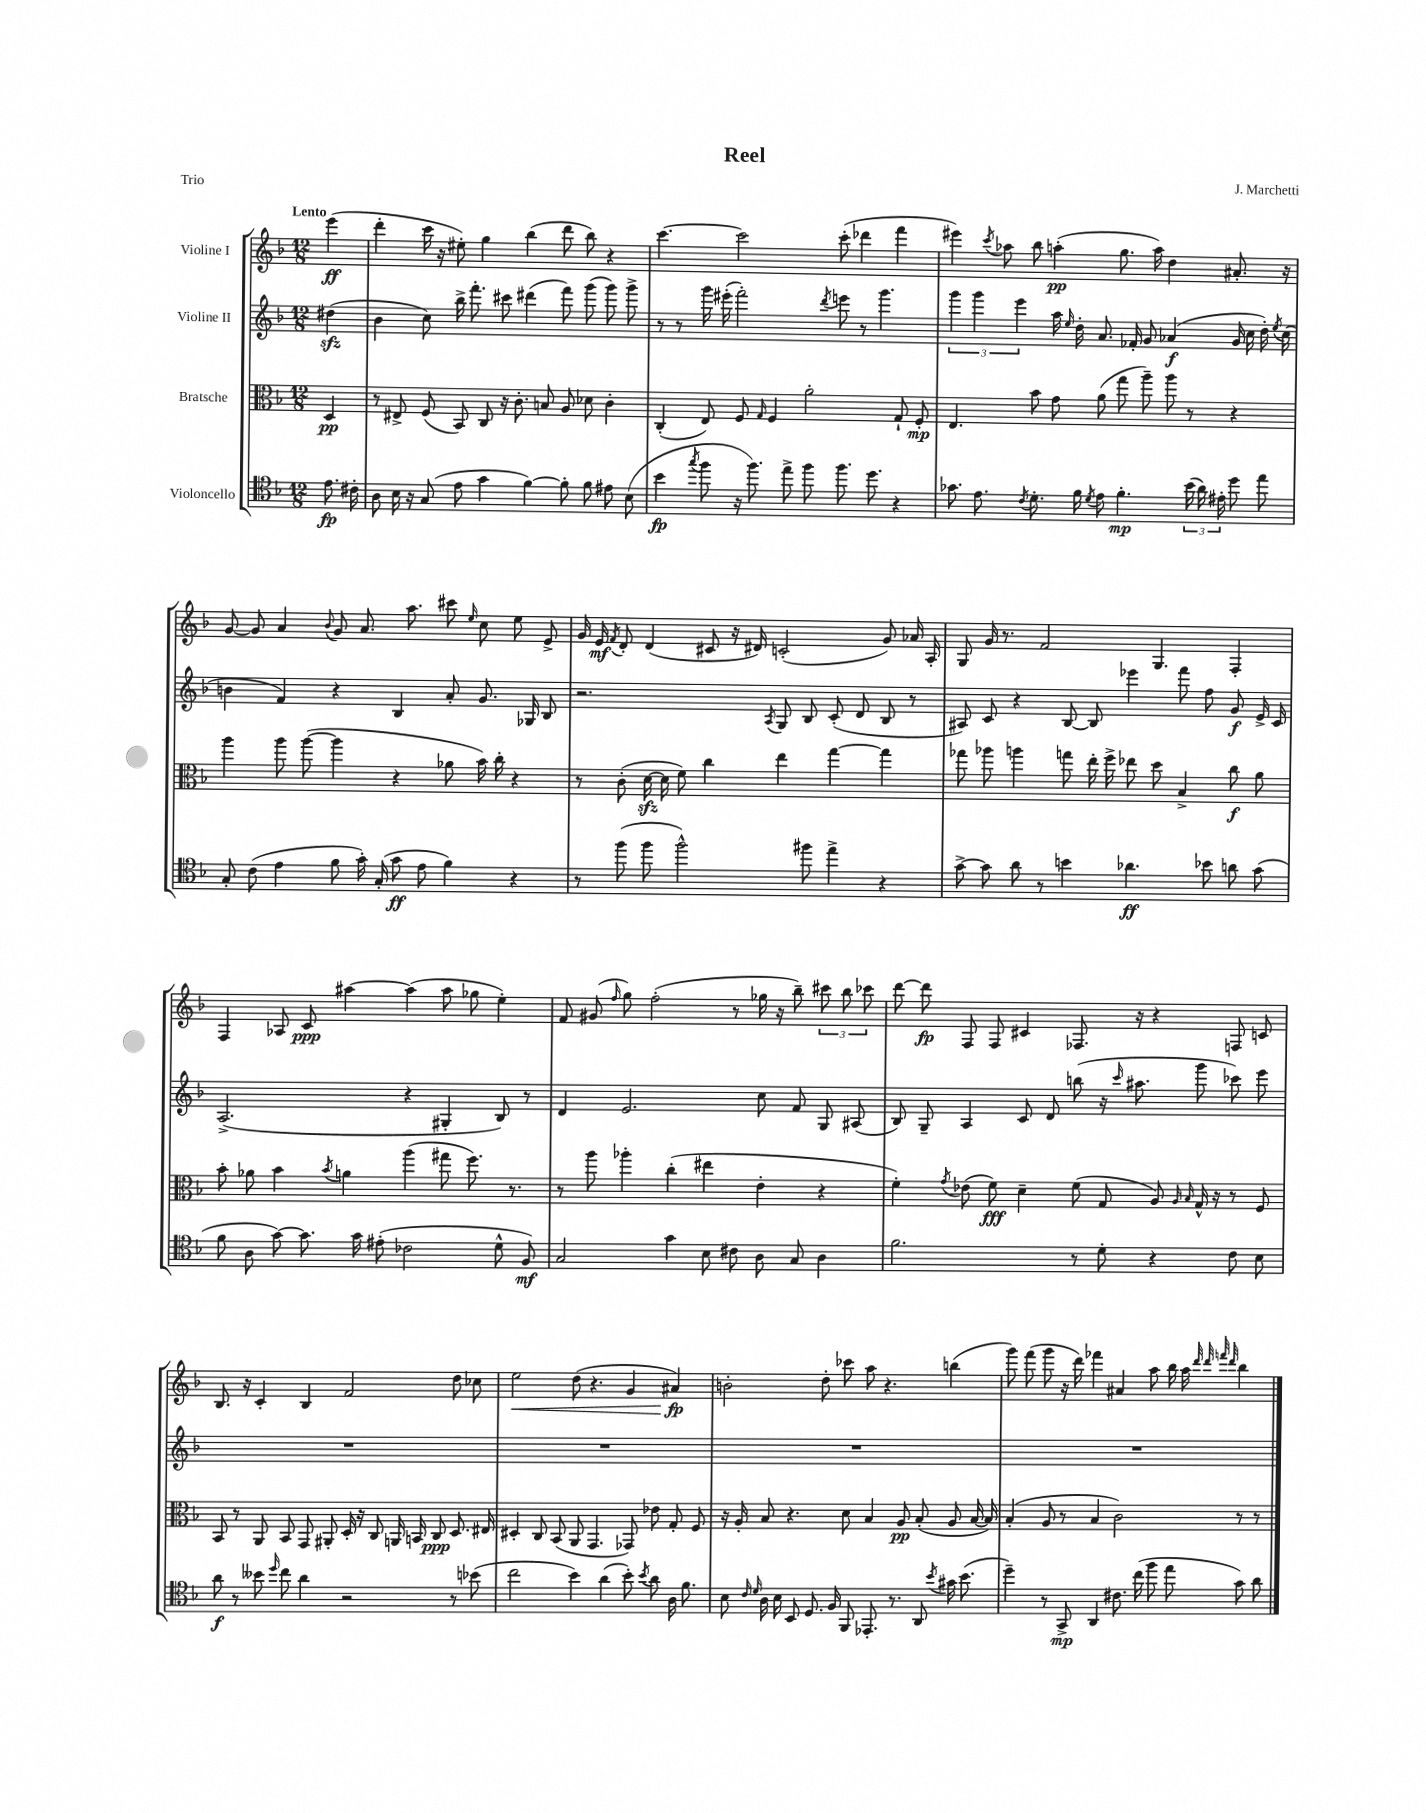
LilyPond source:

\header { title = "Reel" composer = "J. Marchetti" piece = "Trio" }
<<
\new StaffGroup <<
\new Staff = "s0" \with { instrumentName = "Violine I" } {
    \clef treble \key f \major \numericTimeSignature \time 12/8 \partial 4 \tempo "Lento"
    \autoBeamOff e'''4\ff( |
    d'''4-. c'''16 r16 eis''8-.) g''4 bes''4( d'''8 bes''8) r4 |
    c'''4.~ c'''2 c'''8-.( des'''4 f'''4 |
    eis'''4) \acciaccatura { c'''8 } aes''8 bes''8 a''4-.\pp( g''8. a''16) d''4 ais'8.-. r16 |
    g'8~ g'8 a'4 \appoggiatura { bes'8 } g'8 a'8. a''8. cis'''8 \grace { e''16 } c''8 e''8 e'8-> |
    g'16 e'16\mf \acciaccatura { f'8 } d'8-. d'4( cis'8 r16 dis'16) c'2-.( g'8) aes'16 a16-. |
    g8 g'16 r8. f'2 g4. f4-. |
    f4 aes8 c'8\ppp ais''4~ ais''4( ais''8 ges''8 e''4-.) |
    f'8 gis'8( \grace { f''16 } g''8) f''2-.( r8 ges''16 r16 bes''8--) \tuplet 3/2 { cis'''8 bes''8 ces'''8 } |
    d'''8~ d'''8\fp f8 f8 cis'4 fes8. r16 r4 f8 c'8 |
    bes8. r16 c'4-. bes4 f'2 d''8 ces''8 |
    e''2\< d''8( r4. g'4 ais'4\fp\!) |
    b'2-. d''8-. ces'''8 a''8 r4. b''4( |
    g'''8) f'''8( g'''8 r16 d'''16) fes'''4 ais'4 a''8 bes''16 a''16 \grace { d'''32 d'''32 f'''32 d'''32 } bes''4 \bar "|." |
}
\new Staff = "s1" \with { instrumentName = "Violine II" } {
    \clef treble \key f \major \numericTimeSignature \time 12/8 \partial 4
    \autoBeamOff dis''4\sfz( |
    bes'4 c''8) bes''16-> f'''8.-. cis'''8 dis'''4( f'''8) g'''8( g'''8) g'''8-> |
    r8 r8 g'''16 eis'''16-.( f'''2-.) \acciaccatura { d'''8 } e'''8 r8 g'''4. |
    \tuplet 3/2 { g'''4 g'''4 e'''4 } a''16 \grace { e''16 } d''16-. a'8. fes'16-. g'8 aes'4\f( g'16 c''16 d''16-.) \acciaccatura { e''8 } c''16( |
    b'4 f'4) r4 bes4 a'8-. g'8. ges16 bes8 |
    r2. \acciaccatura { a8 } g8 bes8 c'8-.( d'8 bes8 r8 |
    ais8) c'8 r4 bes8~ bes8 ees'''4 f'''8 f''8 g'8\f e'16-> c'16 |
    a2.->( r4 gis4-. bes8) r8 |
    d'4 e'2. c''8 f'8 g8 ais8( |
    bes8) g8-- a4 c'8 d'8 b''8( r16 \grace { c'''16 } ais''8. g'''8 ces'''8) e'''8 |
    R1. |
    R1. |
    R1. |
    R1. \bar "|." |
}
\new Staff = "s2" \with { instrumentName = "Bratsche" } {
    \clef alto \key f \major \numericTimeSignature \time 12/8 \partial 4
    \autoBeamOff d4\pp |
    r8 eis8-> f8( bes,8) c8 r16 c'8.-. b8 a8 des'8 c'4-. |
    c4-.( e8) f8 \grace { g16 } f4 a'2-. g8-! f8-.\mp |
    e4. bes'8 g'8 a'8( g''8 a''8--) a''8 r8 r4 |
    a''4 a''8 a''8~( a''4 r4 aes'8 bes'16) c''16-. r4 |
    r8 c'8-.( d'16~\sfz d'16 f'8) c''4 e''4 g''4~ g''4 |
    ges''8 aes''8 a''4 g''8 e''16-. f''16-> ees''8 d''8 bes4-> c''8\f a'8 |
    bes'8-. aes'8 bes'4 \acciaccatura { bes'8 } a'4 a''4( gis''8 f''8.) r8. |
    r8 a''8 aes''4-. c''4-.( eis''4 e'4-. r4 |
    f'4-.) \acciaccatura { g'8 } ees'8( f'8\fff) d'4-- f'8( g8 a8) \grace { a16 bes16 } g16-^ r16 r8 f8 |
    bes,8 r8 a,8 bes,8 g,8 ais,8-. d16-. r16 c8 a,16 b,16 c8\ppp d8. eis16 |
    dis4-. c8 bes,8( a,8 g,4. ges,8) ees'8 g8-. f8 |
    r16 a16-. bes8 r4. d'8 bes4 a8\pp bes8-.( a8 bes16~ bes16) |
    bes4-.( a8 r8 bes4 c'2) r8 r8 \bar "|." |
}
\new Staff = "s3" \with { instrumentName = "Violoncello" } {
    \clef tenor \key f \major \numericTimeSignature \time 12/8 \partial 4
    \autoBeamOff e'8.\fp cis'16-. |
    a8 bes16 r16 g8( e'8 g'4 f'4~) f'8-. f'8 eis'8 bes8( |
    bes'4\fp \acciaccatura { g''8 } f''8 r16 f''8.) e''8-> f''8 f''8. d''8. r4 |
    ges'8. e'8. \acciaccatura { c'8 } d'8.-. f'16 \acciaccatura { d'8 } e'8 f'4.-.\mp \tuplet 3/2 { bes'16( a'16) eis'16-. } d''8 e''8 |
    g8-. c'8( e'4 f'8 g'16-.) g16-.( g'8\ff e'8 f'4) r4 |
    r8 f''8( f''8 f''2-^) fis''8 e''4-> r4 |
    g'8~-> g'8 a'8 r8 b'4 aes'4.\ff bes'8 a'8 g'8( |
    f'8 a8 g'8~) g'8. g'16 eis'8-.( ces'2 d'8-^ f8\mf) |
    g2 g'4 bes8 cis'8 a8 g8 a4 |
    f'2. r8 d'8-. r4 c'8 bes8 |
    a'8\f r8 beses'8 \grace { d''16 } c''8 a'4 r2 r8 bes'8( |
    c''2 bes'4) a'4( bes'8-.) \acciaccatura { bes'8 } a'8 a16 f'8. |
    bes8 \grace { c'16 d'16 } a16 bes16 bes,8 d8. f16 f,8 ees,8.-. r8. a,8 \acciaccatura { bes'8 } gis'16 bes'8.( |
    d''4--) r8 g,8->\mp a,4 cis'8. c''16( f''8 e''8 g'8) a'8 \bar "|." |
}
>>
>>
\layout { \context { \Score \remove "Bar_number_engraver" } }
